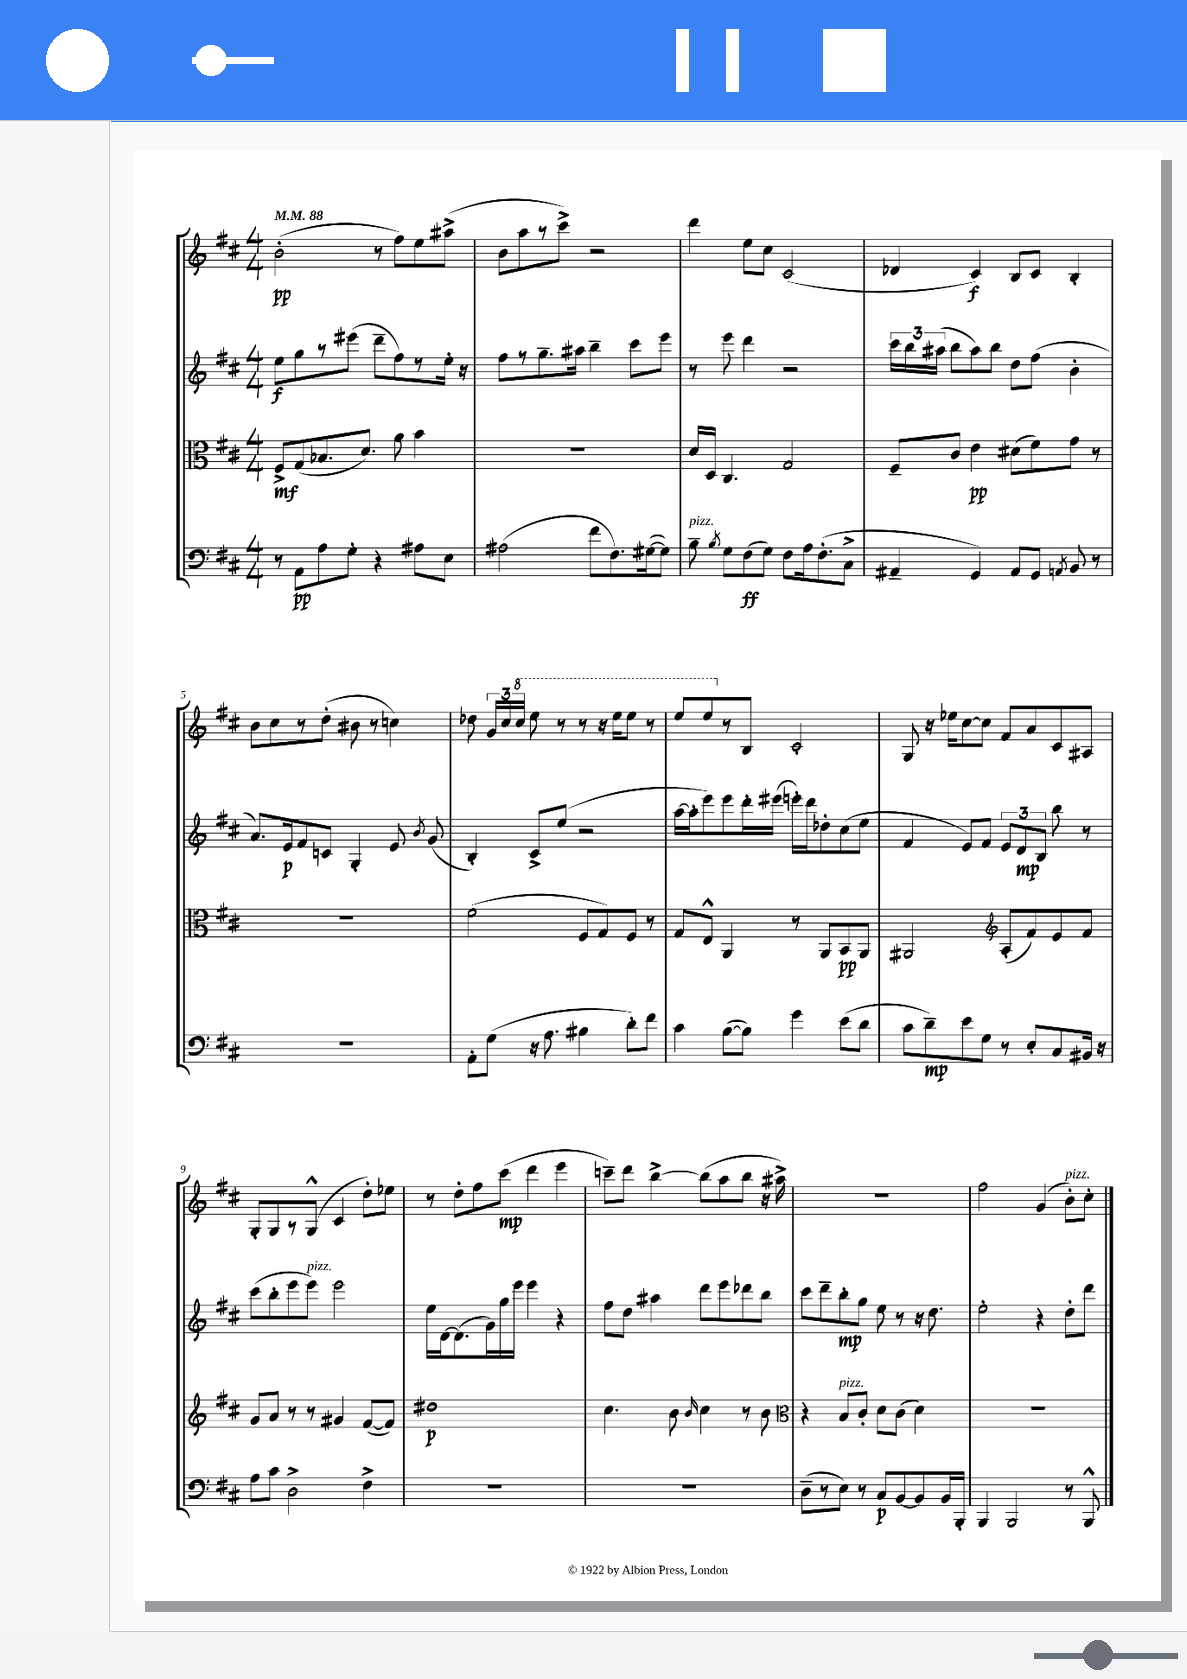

**kern	**kern	**kern	**kern
*staff4	*staff3	*staff2	*staff1
*clefF4	*clefC3	*clefG2	*clefG2
*k[f#c#]	*k[f#c#]	*k[f#c#]	*k[f#c#]
*M4/4	*M4/4	*M4/4	*M4/4
*MM88	*MM88	*MM88	*MM88
8r	8F#^/L	8ee\L	(2b'\
8AA\L	(8G/	8gg\	.
8A\	8.B-/	8r	.
8G'\J	.	(8eee#\J	.
.	8.d/J)	.	.
4r	.	8ddd~\L	8r
.	8a\	8ff#\)	8ff#\L)
8A#\L	4b\	8r	8ee\
8E\J	.	16ee'\Jk	(8aa#^\J
.	.	16r	.
=	=	=	=
(2A#\	1r	8ff#\L	8b\L
.	.	8r	8aa\
.	.	8.gg~\	8r
.	.	.	8ccc#^\J)
.	.	16aa#\Jk	.
8f#\L	.	4bb~\	2r
8.F#\)	.	.	.
.	.	8ccc#\L	.
([16G#\k	.	.	.
8G#\]J)	.	8eee\J	.
=	=	=	=
8B~\	16d/LL	8r	4ddd\
.	16D/JJ	.	.
8qB/	.	.	.
8G\L	4.C#/	8eee\	.
(8F#\	.	4ddd\	8ee\L
8G\J)	.	.	8cc#\J
8F#\L	2G/	2r	(2c#/
16A\k	.	.	.
(8.F#'\	.	.	.
8C#^\J	.	.	.
=	=	=	=
4AA#~/	8F#~/L	24ccc#\LL	4d-/
.	.	24bb\	.
.	.	(24aa#\JJ	.
.	8c#/J	8bb\L	.
4GG/)	4e\	8aa#\)	4c#/)
.	.	8bb\J	.
8AA#/L	(8d#\L	8dd\L	8B/L
8GG/J	8f#\)	(8ff#\J	8c#/J
8qAA/	.	.	.
8BB/	8g\J	4b'\	4B'/
8r	8r	.	.
=	=	=	=
1r	1r	8.a/L)	8b\L
.	.	.	8cc#\
.	.	16e/k	.
.	.	8f#/	8r
.	.	8c/J	(8dd'\J
.	.	4G'/	8b#\
.	.	.	8r
.	.	8e/	4cc\)
.	.	8qb/	.
.	.	(8g/	.
=	=	=	=
8AA'\L	(2f#\	4B'/)	8dd-\
(8G\J	.	.	24g/LL
.	.	.	24cc#/
.	.	.	24ccc#/JJ
16r	.	8c#^/L	8eee\
8.A\	.	.	.
.	.	(8ee/J	8r
4B#\	8F#/L	2r	8r
.	8G/)	.	16r
.	.	.	16eee\LK
8d'\L)	8F#/J	.	8eee\J
8f#\J	8r	.	8r
=	=	=	=
4c#\	8G/L	[16aa\LL	8eee/L
.	.	16aa'\]J	.
.	8E^^/J	8eee\)	8eee/
([8B\L	4AA/	8eee\	8r
8B\]J)	.	16ddd'\L	8B/J
.	.	(16eee#\JJ	.
4g\	8r	16eee'\LL)	2c#'/
.	.	16ddd\J	.
.	8AA/L	8dd-'\	.
(8e\L	8BB/	(8cc#\	.
8d\J	8AA/J	8ee\J	.
=	=	=	=
8c#\L	2AA#/	4f#/	8G/
8d~\)	.	.	16r
.	.	.	16ee-\LK
8e\	.	8e/L)	[8cc#\
8G\J	.	8f#/J	8cc#\]J
*	*clefG2	*	*
8r	(8A'/L	12e/L	8f#/L
.	.	12d/	.
8E'/L	8f#/)	.	8a/
.	.	12B/J	.
8C#/	8e/	8bb\	8c#/
16BB#/Jk	8f#/J	8r	8A#/J
16r	.	.	.
=	=	=	=
8A\L	8g/L	(8ccc#\L	8G'/L
8c#\J	8a/J	8bb'\	8G/
2D^\	8r	8eee\	8r
.	8r	8eee\J)	(8G^^/J
.	4g#/	2eee\	4c#/
4F#^\	([8f#/L	.	8dd'\L)
.	8f#/]J)	.	8ee-\J
=	=	=	=
1r	1dd#	16ee\LL	8r
.	.	[16d\J	.
.	.	(8.d\]	8dd'\L
.	.	.	8ff#\
.	.	16g\L)	.
.	.	16gg\	(8ccc#\J
.	.	16eee\JJ	.
.	.	4eee\	4ddd\
.	.	4r	4eee\
=	=	=	=
1r	4.cc#\	8ff#\L	8ccc~\L)
.	.	8dd\J	8ddd\J
.	.	4aa#\	[4bb^\
.	8b\	.	.
.	16qqb/	.	.
.	4cc#\	8ddd\L	(8bb\]L
.	.	8eee\	8aa\
.	8r	8ddd-\	8bb\J
.	8b\	8bb\J	16r
.	.	.	16aa#^\)
=	=	=	=
*	*clefC3	*	*
(8D~\L	4r	8ccc#\L	1r
8r	.	8ddd~\	.
8E\J)	8B/L	8bb'\	.
8r	8c#'/J	8gg\J	.
8C#/L	8d\L	8ee\	.
[8BB/	(8c#\J	8r	.
8BB/]	4d\)	16r	.
.	.	8.dd\	.
16BB/L	.	.	.
16BBB'/JJ	.	.	.
=	=	=	=
4BBB/	1r	2ee'\	2ff#\
2BBB/	.	.	.
.	.	4r	(4g/
8r	.	8dd'\L	8b'\L)
8BBB^^/	.	8ddd\J	8cc#'\J
==	==	==	==
*-	*-	*-	*-
